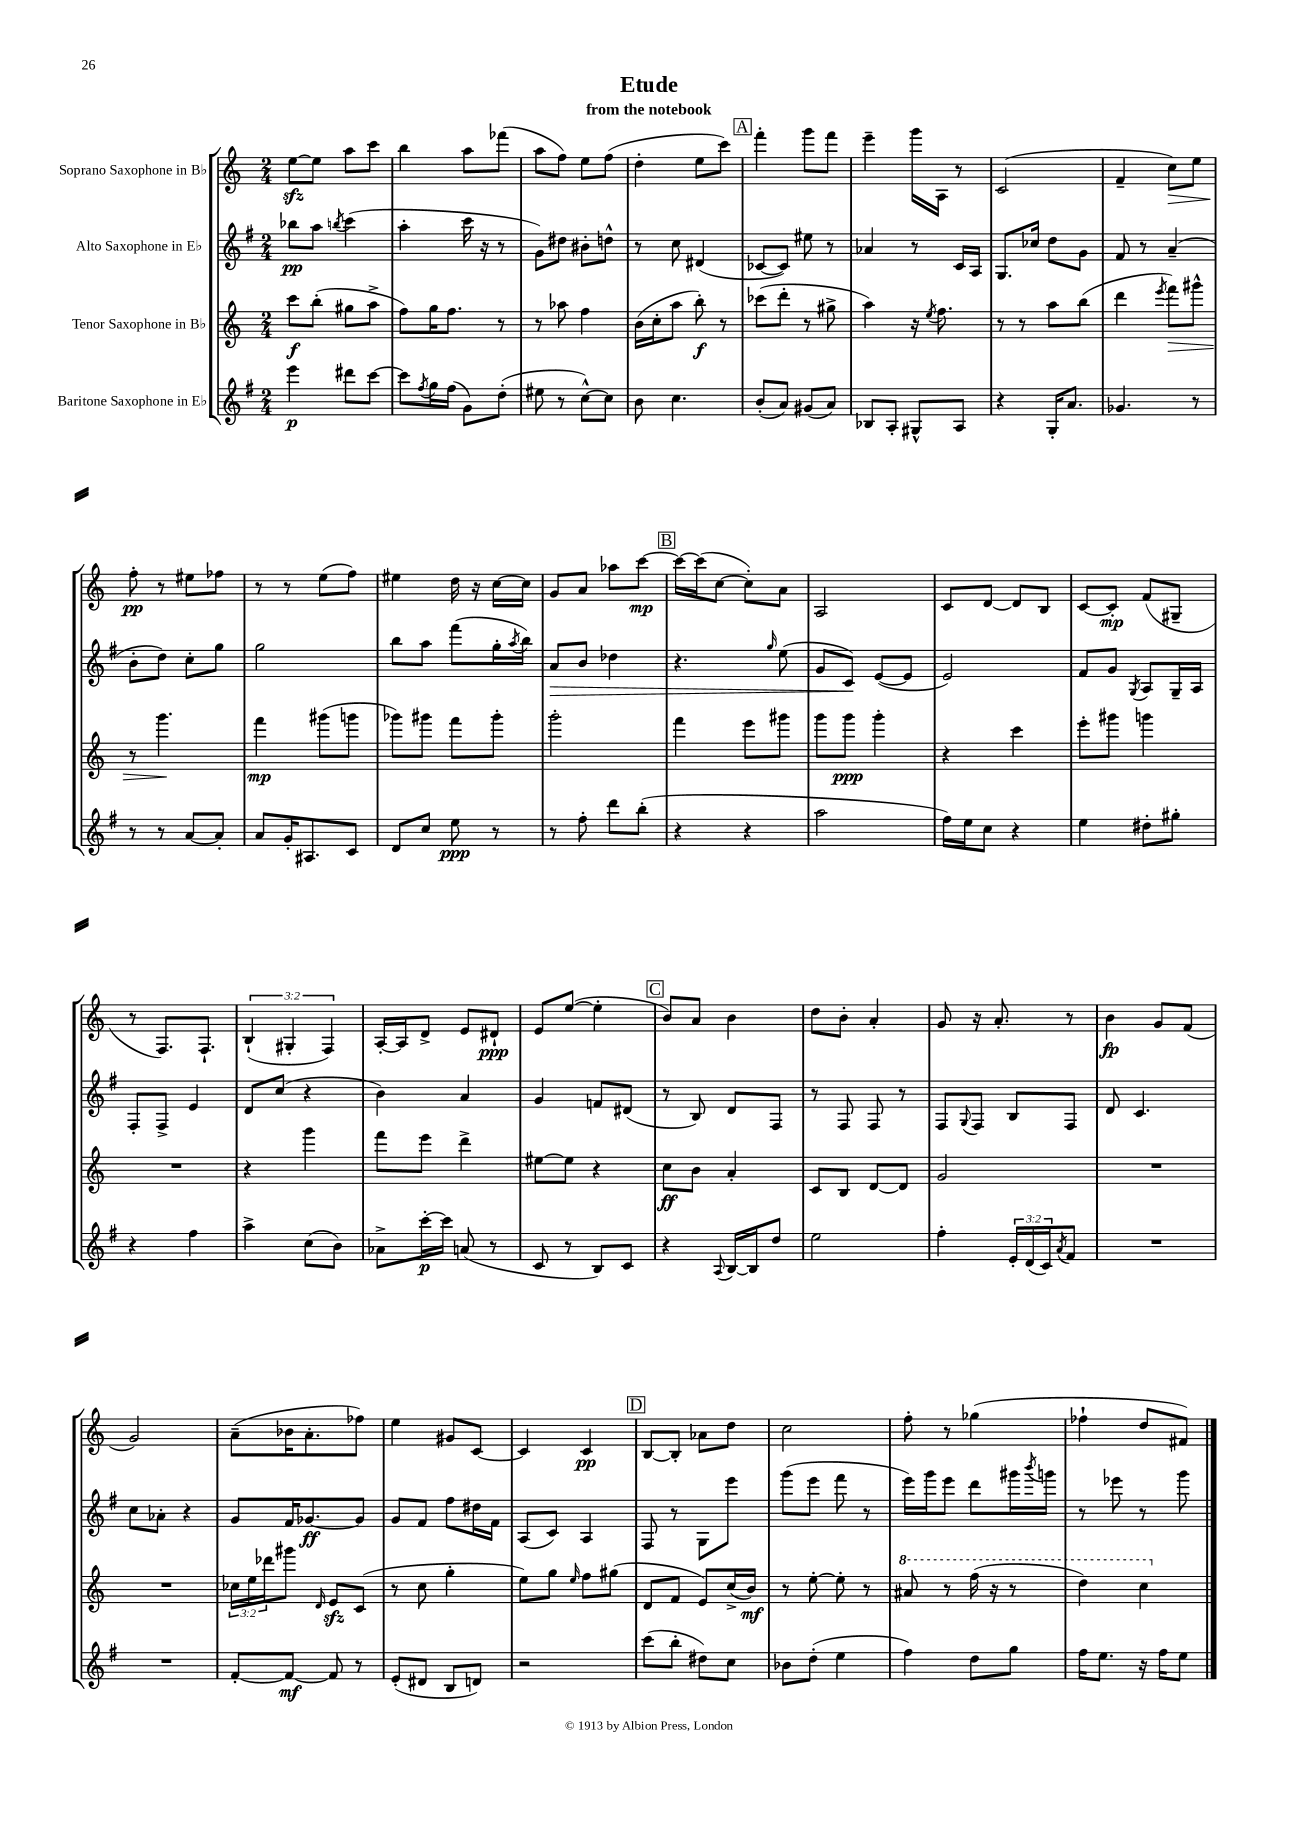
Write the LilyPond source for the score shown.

\header { title = "Etude" subtitle = "from the notebook" }
<<
\new StaffGroup <<
\new Staff = "s0" \with { instrumentName = "Soprano Saxophone in Bb" } {
    \clef treble \key c \major \numericTimeSignature \time 2/4 \override Staff.TupletNumber.text = #tuplet-number::calc-fraction-text
    e''8~\sfz e''8 a''8 c'''8 |
    b''4 a''8 fes'''8( |
    a''8 f''8) e''8 f''8( |
    d''4-. e''8 c'''8) |
    \mark \markup { \box "A" } f'''4-. g'''8 f'''8 |
    e'''4-- g'''16 a16 r8 |
    c'2( |
    f'4-- c''8\>) e''8 |
    f''8-.\pp\! r8 eis''8 fes''8 |
    r8 r8 e''8( f''8) |
    eis''4 d''16 r16 c''16~ c''16 |
    g'8 a'8 aes''8 c'''8~\mp |
    \mark \markup { \box "B" } c'''16~ c'''16( c''8~ c''8-.) a'8 |
    a2 |
    c'8 d'8~ d'8 b8 |
    c'8~ c'8-.\mp f'8( gis8-- |
    r8 f8.) f8.-! |
    \tuplet 3/2 { b4-!( gis4-. f4) } |
    a16~-. a16 d'8-> e'8 dis'8-!\ppp |
    e'8 e''8~( e''4-. |
    \mark \markup { \box "C" } b'8) a'8 b'4 |
    d''8 b'8-. a'4-. |
    g'8 r16 a'8.-. r8 |
    b'4\fp g'8 f'8( |
    g'2) |
    a'8--( bes'16 a'8.-. fes''8) |
    e''4 gis'8 c'8~ |
    c'4 c'4\pp |
    \mark \markup { \box "D" } b8~ b8-. aes'8 d''8 |
    c''2 |
    f''8-. r8 ges''4( |
    fes''4-! d''8 fis'8) \bar "|." |
}
\new Staff = "s1" \with { instrumentName = "Alto Saxophone in Eb" } {
    \clef treble \key g \major \numericTimeSignature \time 2/4
    bes''8\pp a''8 \acciaccatura { b''8 } c'''4( |
    a''4-. c'''16 r16 r8 |
    g'8) dis''8 bis'8-. d''8-^ |
    r8 c''8 dis'4( |
    \mark \markup { \box "A" } ces'8~ ces'8) eis''8 r8 |
    aes'4 r8 c'16 a16 |
    g8. ces''16 d''8 g'8 |
    fis'8 r8 a'4--( |
    b'8-. d''8) c''8-. g''8 |
    g''2 |
    b''8 a''8 fis'''8( g''16-. \acciaccatura { a''8 } b''16) |
    a'8\> b'8 des''4 |
    \mark \markup { \box "B" } r4. \grace { g''16 } e''8( |
    g'8 c'8\!) e'8~( e'8 |
    e'2) |
    fis'8 g'8 \acciaccatura { g8 } a8 g16-- a16 |
    fis8-. fis8-> e'4 |
    d'8 c''8( r4 |
    b'4) a'4 |
    g'4 f'8 dis'8( |
    \mark \markup { \box "C" } r8 b8) d'8 fis8 |
    r8 fis8 fis8 r8 |
    fis8 \appoggiatura { g8 } fis8 b8 fis8 |
    d'8 c'4. |
    c''8 aes'8-. r4 |
    g'8 fis'16 ges'8.~\ff ges'8 |
    g'8 fis'8 fis''8 dis''16 fis'16 |
    a8( c'8) a4 |
    \mark \markup { \box "D" } fis8 r8 g8 e'''8 |
    g'''8( e'''8 fis'''8 r8 |
    e'''16) g'''16 e'''8 d'''8 gis'''16 \acciaccatura { b'''8 } g'''16 |
    r8 ees'''8 r8 g'''8 \bar "|." |
}
\new Staff = "s2" \with { instrumentName = "Tenor Saxophone in Bb" } {
    \clef treble \key c \major \numericTimeSignature \time 2/4 \override Staff.TupletNumber.text = #tuplet-number::calc-fraction-text
    c'''8\f b''8-.( gis''8 a''8-> |
    f''8) g''16 f''8. r8 |
    r8 aes''8 f''4 |
    b'16( c''16-. a''8 b''8-.\f) r8 |
    \mark \markup { \box "A" } ces'''8( d'''8-. r8 gis''8-> |
    a''4) r16 \acciaccatura { e''8 } f''8. |
    r8 r8 a''8 b''8( |
    d'''4 \acciaccatura { e'''8 } f'''8\>) gis'''8-^ |
    r8 g'''4.\! |
    f'''4\mp gis'''8( g'''8 |
    ges'''8) gis'''8 f'''8 gis'''8-. |
    g'''2-. |
    \mark \markup { \box "B" } f'''4 e'''8 gis'''8 |
    g'''8 g'''8\ppp g'''4-. |
    r4 c'''4 |
    e'''8-. gis'''8 g'''4 |
    R2 |
    r4 g'''4 |
    f'''8 e'''8 d'''4-> |
    eis''8~ eis''8 r4 |
    \mark \markup { \box "C" } c''8\ff b'8 a'4-. |
    c'8 b8 d'8~ d'8 |
    g'2 |
    R2 |
    R2 |
    \tuplet 3/2 { ces''16 e''16 des'''16 } gis'''8 \grace { d'16 } e'8\sfz c'8( |
    r8 c''8 g''4-. |
    e''8) g''8 \grace { e''16 } f''8 gis''8( |
    \mark \markup { \box "D" } d'8 f'8 e'8) c''16->( b'16\mf) |
    r8 e''8~-. e''8-. r8 |
    \ottava #1 ais''8 r8 f'''16( r16 r8 |
    d'''4) c'''4 \ottava #0 \bar "|." |
}
\new Staff = "s3" \with { instrumentName = "Baritone Saxophone in Eb" } {
    \clef treble \key g \major \numericTimeSignature \time 2/4 \override Staff.TupletNumber.text = #tuplet-number::calc-fraction-text
    e'''4\p dis'''8 c'''8~ |
    c'''8 \acciaccatura { fis''8 } g''16 fis''16( g'8) d''8-.( |
    eis''8 r8 c''8~-^) c''8 |
    b'8 c''4. |
    \mark \markup { \box "A" } b'8-.( a'8) gis'8( a'8) |
    bes8 a8-. gis8-^ a8 |
    r4 g16-. a'8. |
    ges'4. r8 |
    r8 r8 a'8~ a'8-. |
    a'8 g'16-. ais8. c'8 |
    d'8 c''8 e''8\ppp r8 |
    r8 fis''8-. d'''8 b''8-.( |
    \mark \markup { \box "B" } r4 r4 |
    a''2 |
    fis''16) e''16 c''8 r4 |
    e''4 dis''8-. gis''8-. |
    r4 fis''4 |
    a''4-> c''8( b'8) |
    aes'8-> c'''16~-.\p c'''16 a'8( r8 |
    c'8 r8 b8) c'8 |
    \mark \markup { \box "C" } r4 \appoggiatura { a8 } b16~ b16 d''8 |
    e''2 |
    fis''4-. \tuplet 3/2 { e'16-. d'16( c'16) } \acciaccatura { a'8 } fis'8 |
    R2 |
    R2 |
    fis'8~-. fis'8~\mf fis'8 r8 |
    e'8-.( dis'8 b8 d'8) |
    r2 |
    \mark \markup { \box "D" } c'''8( b''8-. dis''8) c''8 |
    bes'8 d''8-.( e''4 |
    fis''4) d''8 g''8 |
    fis''16 e''8. r16 fis''16 e''8 \bar "|." |
}
>>
>>
\layout { \context { \Score \remove "Bar_number_engraver" } }
